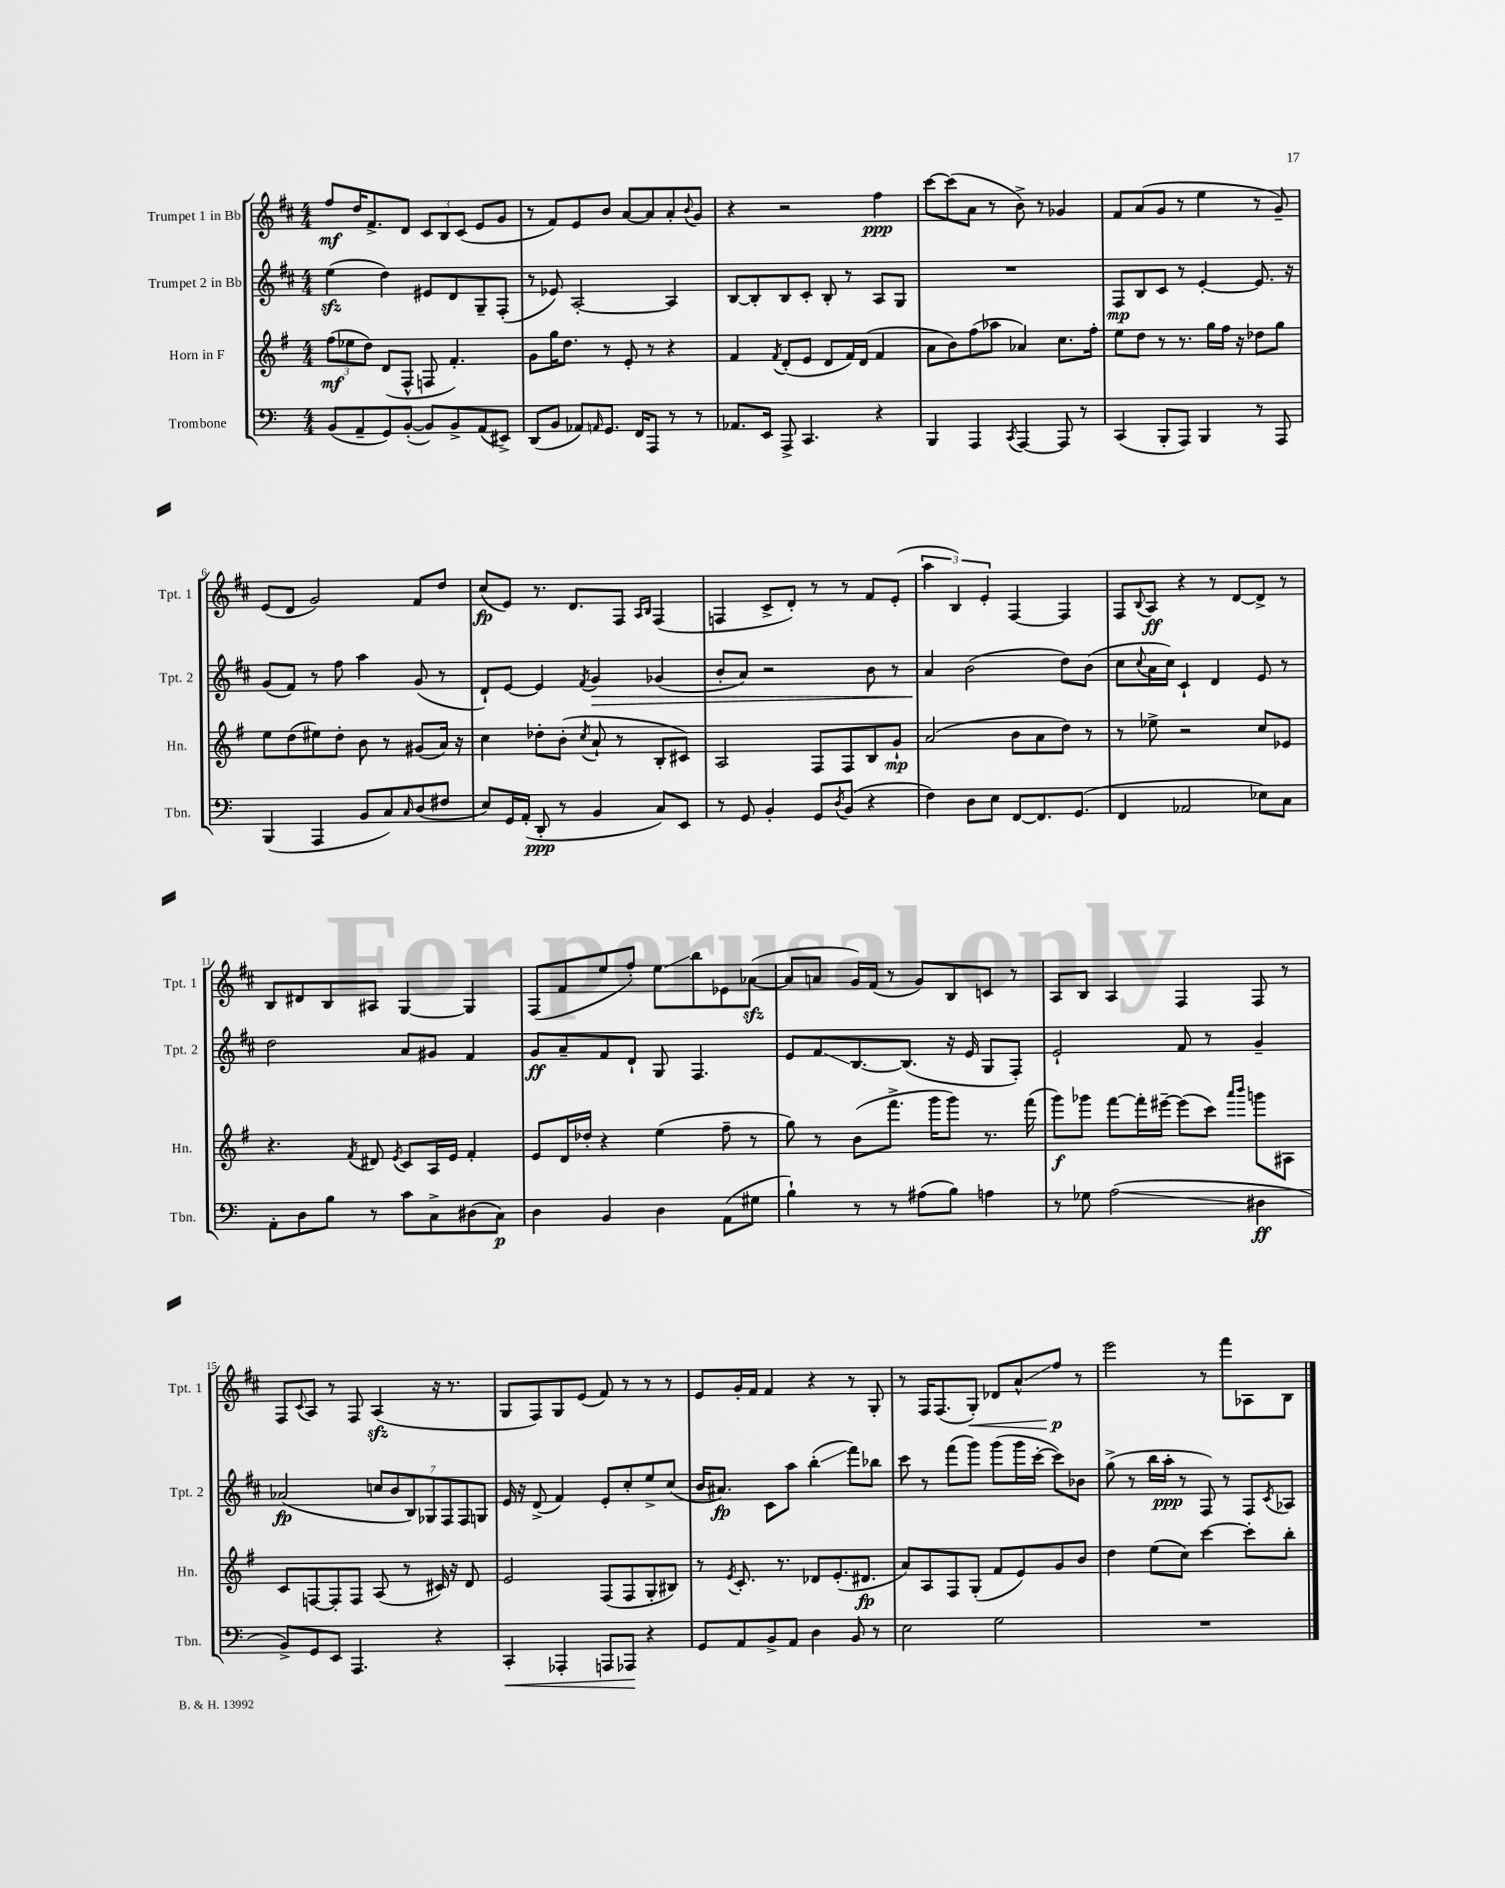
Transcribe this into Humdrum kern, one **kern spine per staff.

**kern	**kern	**kern	**kern
*staff4	*staff3	*staff2	*staff1
*clefF4	*clefG2	*clefG2	*clefG2
*k[]	*k[f#]	*k[f#c#]	*k[f#c#]
*M4/4	*M4/4	*M4/4	*M4/4
(8BB/L	(12ff#\L	(4ee\	8ff#/L
.	12ee-\	.	.
8AA~/	.	.	16dd/K
.	12dd\J)	.	.
.	.	.	8.f#^/
8GG/)	(8d/L	4dd\)	.
([8BB'/J	8F#^^/J	.	8d/J
8BB/]L)	8F/	8e#/L	12c#/L
.	.	.	12B/
8BB^/	4.f#'/)	8d/	.
.	.	.	(12c#/J
(8AA/	.	8G~/	8e/L
8EE#^/J)	.	(8F#'/J	8g/J
=	=	=	=
(8DD/L	8g\L	8r	8r
8BB/J	16gg\K	8e-/)	8f#/L)
.	8.dd\J	.	.
8AA-/L)	.	[2A'/	8e/
16qqAA/	.	.	.
8.GG/J	8r	.	8b/J
.	8e'/	.	[8a/L
16FF/LK	.	.	.
8AAA/J	8r	.	8a/]
8r	4r	4A/]	8a'/
.	.	.	8qqb/
8r	.	.	8g/J
=	=	=	=
8.AA-/L	4f#/	[8B/L	4r
.	.	8B'/]	.
16EE/Jk	.	.	.
.	8qf#/	.	.
8AAA^/	(8d'/L	8B/	2r
4.CC/	8e/J	8c#'/J	.
.	8d/L	8B'/	.
.	16f#/L)	8r	.
.	(16d/JJ	.	.
4r	4f#/	8A/L	4ff#\
.	.	8G/J	.
=	=	=	=
4BBB/	8a\L	1r	[8ccc#\L
.	8b\)	.	(8ccc#\]
4AAA/	(8ff#\	.	8a\J
.	8aa-\J	.	8r
8qCC/	.	.	.
[4AAA/	4a-/)	.	8b^\)
.	.	.	8r
8AAA/]	8.cc\L	.	4g-/
8r	.	.	.
.	16ff#'\Jk	.	.
=	=	=	=
(4CC/	8ee\L	8F#/L	8f#/L
.	8dd\J	8B/	(8a/
8BBB'/L	8r	8c#/J	8g/J
8AAA/J)	8.r	8r	8r
4BBB/	.	[4e'/	4ee\
.	16gg\LL	.	.
.	16ff#\JJ	.	.
.	16r	.	.
8r	8dd-\L	8.e/]	8r
8AAA/	8gg\J	.	8g~/)
.	.	16r	.
=	=	=	=
(4BBB/	8ee\L	(8g/L	(8e/L
.	(8dd\	8f#/J)	8d/J
4AAA/	8ee#\)	8r	2g/)
.	8dd'\J	8ff#\	.
8BB/L	8b\	4aa\	.
8C/)	8r	.	.
16qqC/	.	.	.
(8D/	(8g#/L	(8g/	8f#/L
8F#/J	16a/Jk)	8r	8dd/J
.	16r	.	.
=	=	=	=
8E/L)	4cc\	8d`/L)	(8cc#/L
16GG/L	.	[8e/J	8e/J)
(16AA'/JJ	.	.	.
8DD'/	8dd-'\L	4e/]	8.r
8r	(8b'\J	.	.
.	.	.	8.d/L
.	8qcc/	8qf#/	.
4BB/	8a`/	4g/	.
.	8r	.	8F#/J
.	.	.	16qqA/LL
.	.	.	16qqB/JJ
8C/L)	8B'/L	(4g-/	(4F#/
8EE/J	8c#/J)	.	.
=	=	=	=
8r	2A/	8b'/L	4F/
8GG/	.	8a/J)	.
4BB'/	.	2r	8c#^/L
.	.	.	8d'/J)
8GG/L	8F#/L	.	8r
8qD/	.	.	.
(8BB/J	8F#/	.	8r
4r	8B/	8b\	8f#/L
.	8g`/J	8r	(8e'/J
=	=	=	=
4F\)	(2a/	4a/	6aa\
.	.	.	6B/)
8D\L	.	(2b\	.
.	.	.	6e'/
8E\J	.	.	.
[8FF/L	8b\L	.	[4F#/
8.FF/]	8a\	.	.
.	8dd\J)	8dd\L)	4F#/]
(8.GG/J	.	.	.
.	8r	(8b\J	.
=	=	=	=
4FF/	8r	8cc#\L	8F#/L
.	.	8qqcc#/	8qqB/
.	8ee-^\	16a\L	8A/J
.	.	16cc#\JJ)	.
2AA-/	2r	4c#`/	4r
.	.	4d/	8r
.	.	.	[8d/L
8E-\L)	8cc/L	8e/	8d^/]J
8C\J	8e-/J	8r	8r
=	=	=	=
8AA'\L	4.r	2dd\	8B/L
8D\	.	.	8d#/
8B\J	.	.	8B/
.	8qf#/	.	.
8r	8d#/	.	8A#/J
.	8qe/	.	.
8c\L	8c/L	8a/L	[4G/
8C^\	16A/L	8g#/J	.
.	16e/JJ	.	.
(8D#\	4f#'/	4f#/	4G/]
8C\J)	.	.	.
=	=	=	=
4D\	8e/L	8g/L	(8F#/L
.	16d/L	8a~/	8f#/
.	16dd-'/JJ	.	.
4BB/	4r	8f#/	8ee/
.	.	8d`/J	8ff#'/J)
4D\	(4ee\	8G/	8ee\L
.	.	4.F#/	8bb\
(8AA\L	8ff#~\	.	8e-\
8G#\J	8r	.	([8a-\J
=	=	=	=
4B`\)	8gg\)	8e/L	8a-/]L
.	8r	8f#/	8a/J
8r	(8b\L	[8.B/	16g/LL)
.	.	.	(16f#/JJ
8r	8.fff#^\J	.	8r
.	.	(8.B/]J	.
(8A#\L	.	.	8g/L)
.	16ggg\LK	.	.
8B\J)	8ggg\J)	16r	8B/
.	.	16e/	.
4A\	8.r	8G/L	8c/J
.	.	8F#'/J)	8r
.	(16fff#\	.	.
=	=	=	=
8r	8ggg\L)	2e`/	8A/L
8G-\	8ggg-\J	.	8B/J
(2A\	[8fff#\L	.	4A/
.	16fff#'\]L	.	.
.	[16eee#~\JJ	.	.
.	(8eee#\]L	8f#/	4F#/
.	8ccc\J)	8r	.
.	16qqaaa/LL	.	.
.	16qqbbb/JJ	.	.
4D#\	8ggg\L	4g~/	8F#/
.	8A#\J	.	8r
=	=	=	=
8BB^/L)	8c/L	(2a-/	8F#/L
.	.	.	8qqc#/
8GG/	[8F/	.	8A/J
8EE/J	8F'/]	.	8r
4.AAA/	8F/J	.	8F#/
.	(8A/	14cc/L	(4A/
.	.	14b/	.
.	8r	.	.
.	.	14B/)	.
.	.	14G-/	.
4r	16c#/)	.	16r
.	.	14F#/	.
.	16r	.	8.r
.	.	14F#/	.
.	8d/	.	.
.	.	14G/J	.
=	=	=	=
4CC'/	2e/	16e/	8G/L
.	.	16r	.
.	.	(8d^/	8F#/)
4AAA-'/	.	4f#/)	8G/
.	.	.	(8e/J
8AAA/L	(8F#/L	8e'/L	8f#/)
8AAA-/J	8F#/	8cc#'/	8r
4r	8G'/	8ee^/	8r
.	8B#/J)	(8cc#/J	8r
=	=	=	=
8GG/L	8r	16b/LK	8e/L
.	.	8.a#/J)	.
.	8qe/	.	.
8AA/	8.c'/	.	16g'/L
.	.	.	16f#/JJ
8BB^/	.	8c#\L	4f#/
.	8.r	.	.
8AA/J	.	8aa\J	.
4D\	8d-/L	(4bb'\	4r
.	(8.e'/	.	.
8BB/	.	8fff#\L)	8r
.	8.d#/J	.	.
8r	.	8bb-\J	8G'/
=	=	=	=
2E\	8a/L)	8ccc#\	8r
.	8A/	8r	16F#/LK
.	.	.	(8.F#/
.	8F#/	(8fff#\L	.
.	(8G'/J	8ggg\J)	8G'/J)
2G\	8f#/L	(8ggg\L	8d-/L
.	8e/)	16ggg\L	8a^^/
.	.	[16ccc#'\JJ	.
.	8g/	8ccc#\]L)	8ff#/J
.	8b/J	8b-\J	8r
=	=	=	=
1r	4dd\	(8gg^\	2eee\
.	.	8r	.
.	(8ee\L	16bb\LL	.
.	.	16aa'\JJ	.
.	8cc\J)	8r	.
.	[4ccc\	8F#/)	8r
.	.	8r	8fff#\L
.	8ccc'\]L	8F#/L	8A-\
.	.	8qc#/	.
.	8bb'\J	8A-/J	8B\J
==	==	==	==
*-	*-	*-	*-
